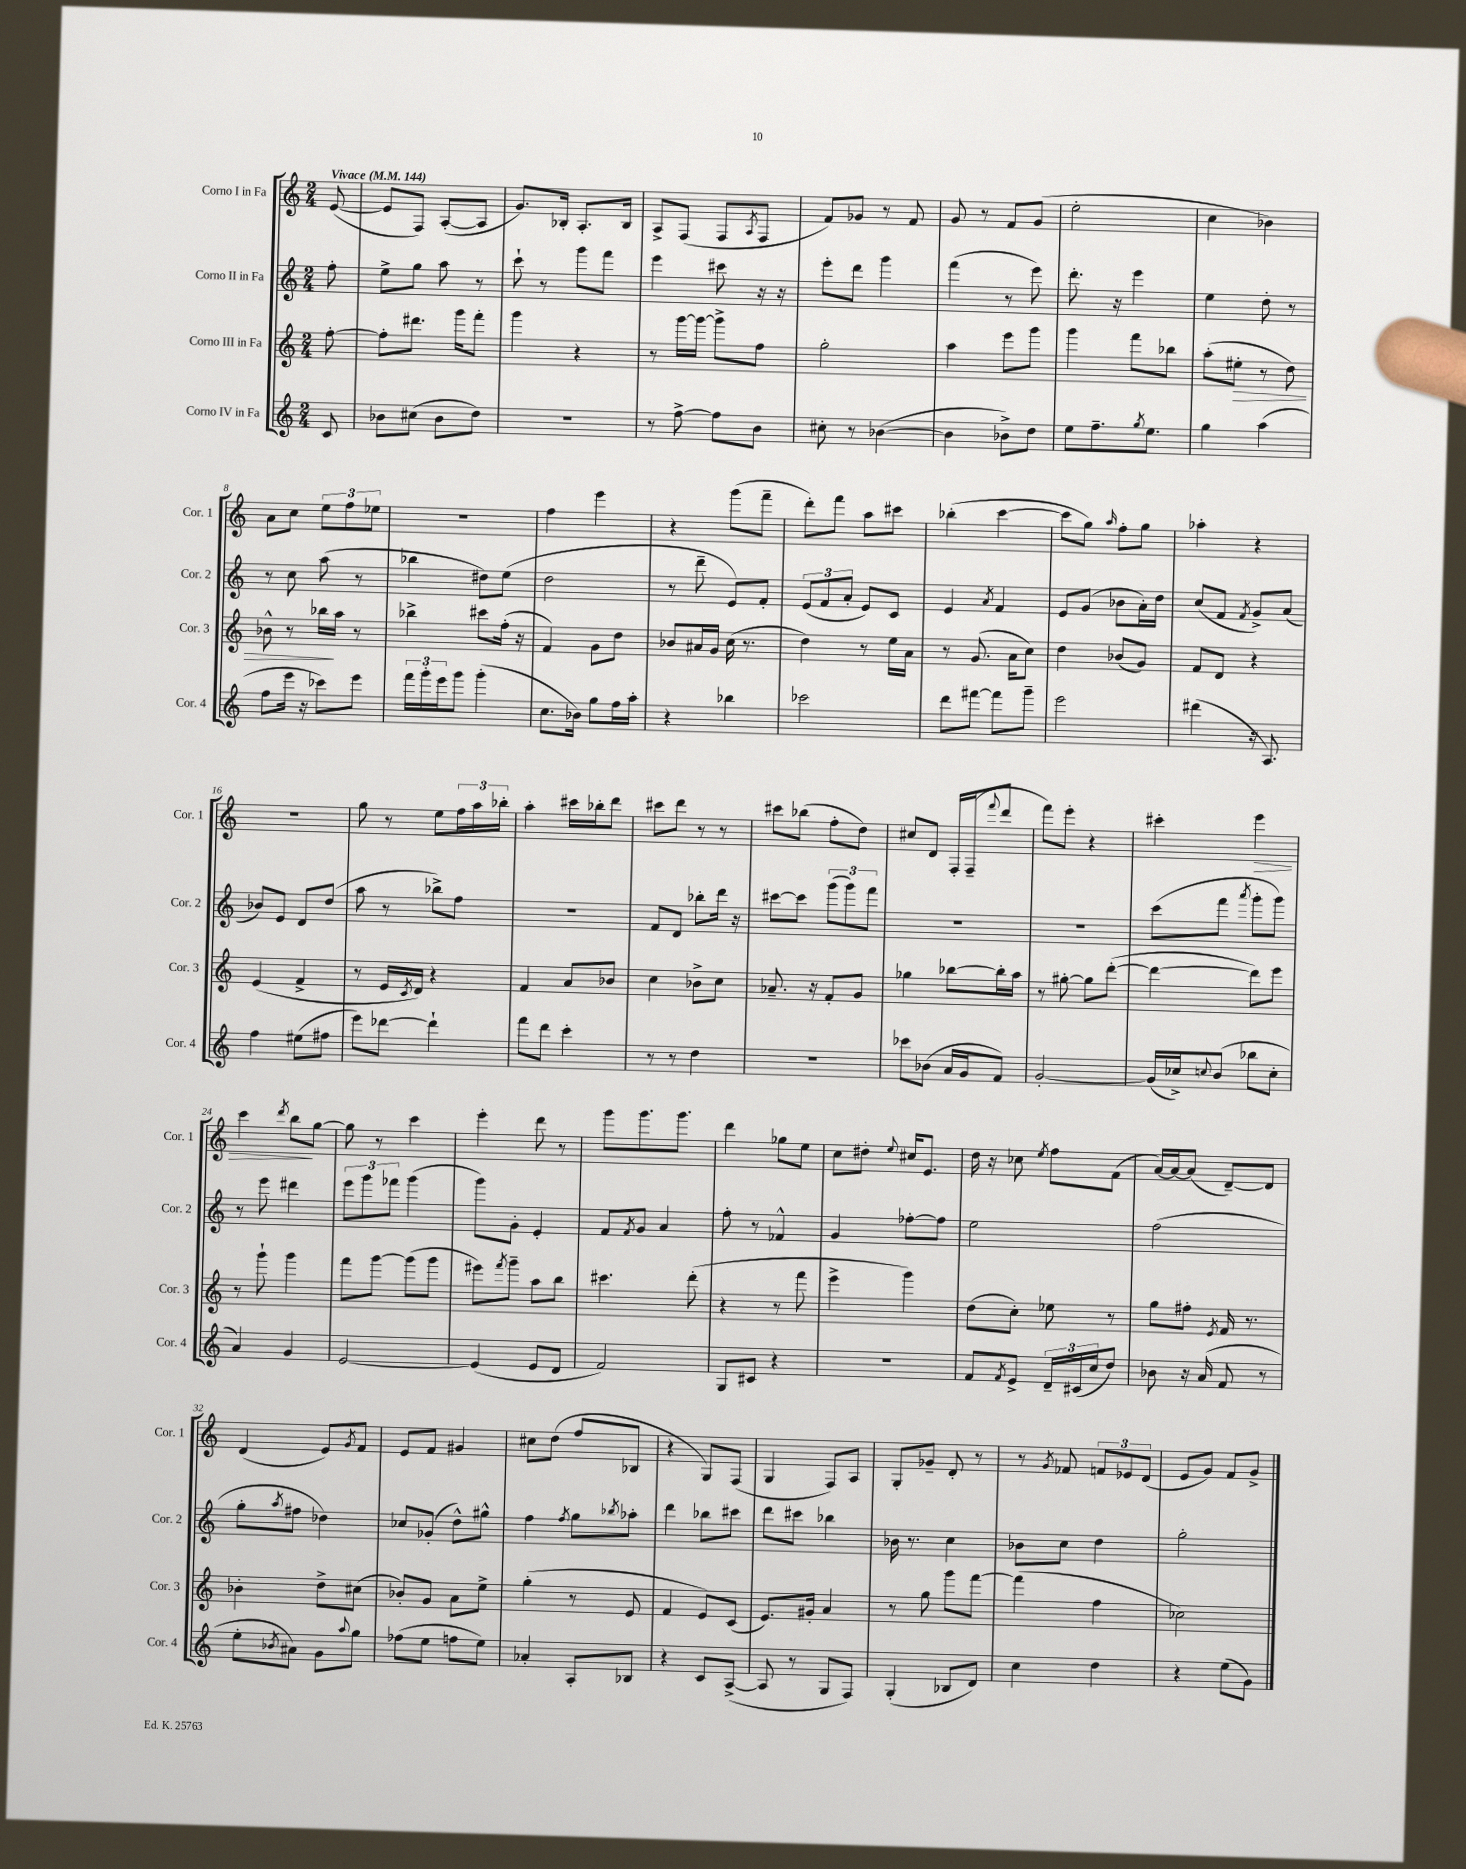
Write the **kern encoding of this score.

**kern	**kern	**kern	**kern
*staff4	*staff3	*staff2	*staff1
*clefG2	*clefG2	*clefG2	*clefG2
*k[]	*k[]	*k[]	*k[]
*M2/4	*M2/4	*M2/4	*M2/4
*MM144	*MM144	*MM144	*MM144
8c	[8ff'	8ff'	([8e
=	=	=	=
8b-	8ff']	8ee^	8e]
(8cc#	8.ddd#	8gg	8F)
8b-	.	8aa	([8A'
.	16ggg	.	.
8dd)	8fff'	8r	8A]
=	=	=	=
2r	4ggg	8ccc`	8.g)
.	.	8r	.
.	.	.	16B-'
.	4r	8ggg	8.A'
.	.	8fff	.
.	.	.	16B-
=	=	=	=
8r	8r	4eee	8A^
[8ff^	[16ggg	.	(8F
.	16ggg_	.	.
8ff]	8ggg^]	8ccc#	8F
.	.	.	8qA
8b	8ff	16r	8F
.	.	16r	.
=	=	=	=
8cc#'	2gg'	8eee'	8f)
8r	.	8ddd	8g-
([4b-	.	4ggg	8r
.	.	.	8f
=	=	=	=
4b-]	4aa	(4fff	8g
.	.	.	8r
8b-^)	8eee	8r	8f
8dd	8ggg	8eee)	(8g
=	=	=	=
8ee	4ggg	8.ddd'	2ee'
8.ff~	.	.	.
.	.	16r	.
.	8fff	4eee	.
8qgg	.	.	.
8.ee	.	.	.
.	8bb-	.	.
=	=	=	=
4gg	(8aa'	4ee	4cc
.	8ee#'	.	.
(4aa	8r	8dd'	4b-)
.	8dd)	8r	.
=	=	=	=
8ff	8b-^^	8r	8a
16eee	8r	8cc	8cc
16r	.	.	.
8ccc-)	16bb-	(8aa	12ee
.	16aa	.	.
.	.	.	12ff
8eee	8r	8r	.
.	.	.	12ee-
=	=	=	=
24fff	4bb-^	4bb-	2r
24ggg'	.	.	.
24eee	.	.	.
8ggg	.	.	.
(4ggg'	8ccc#	8dd#)	.
.	(16ff'	(8ee	.
.	16r	.	.
=	=	=	=
8.cc	4f)	2dd	4ff
16b-)	.	.	.
8gg	8g	.	4eee
16ff	8dd	.	.
16aa'	.	.	.
=	=	=	=
4r	8b-	8r	4r
.	16a#	8ddd~	.
.	16g	.	.
4bb-	(16cc	8e)	(8ggg
.	8.r	.	.
.	.	8f'	8fff~
=	=	=	=
2ccc-	4dd)	(12e	8ddd')
.	.	12f	.
.	.	.	8fff
.	.	12a'	.
.	8r	8e)	8aa
.	16ee	8c	8ccc#
.	16a	.	.
=	=	=	=
8ddd	8r	4e	(4bb-'
[8fff#	(8.g	.	.
.	.	8qa	.
8fff#]	.	4f	[4ccc
.	16a	.	.
8ggg~	8cc)	.	.
=	=	=	=
2eee	4dd	8e	8ccc]
.	.	(8g	8gg)
.	.	.	16qqaa
.	(8b-	8b-	8ff'
.	8g)	16a')	8gg
.	.	16dd	.
=	=	=	=
(4ddd#	8f	(8cc	4aa-'
.	8d	8f	.
.	.	8qf	.
16r	4r	8g^)	4r
8.A)	.	.	.
.	.	(8a	.
=	=	=	=
4ff	(4e	8b-)	2r
.	.	8e	.
(8ee#	4f^	8d	.
8ff#	.	(8dd	.
=	=	=	=
8eee)	8r	8aa	8gg
[8ddd-	16e	8r	8r
.	8qc	.	.
.	16d)	.	.
4ddd-`]	4r	8bb-^)	8ee
.	.	8ff	24ff
.	.	.	24aa
.	.	.	24bb-'
=	=	=	=
8fff	4f	2r	4aa'
8ddd	.	.	.
4ccc'	8a	.	16ccc#
.	.	.	16bb-'
.	8b-	.	8ddd
=	=	=	=
8r	4cc	8f	8ccc#
8r	.	8d	8ddd
4dd	8b-^	8bb-'	8r
.	8cc	16ddd	8r
.	.	16r	.
=	=	=	=
2r	8.a-~	[8ccc#	8ccc#
.	.	8ccc#]	(8bb-
.	16r	.	.
.	8f'	(12ggg	8ff'
.	.	12ggg)	.
.	8g	.	8dd)
.	.	12fff	.
=	=	=	=
8ccc-	4gg-	2r	8cc#
(8b-	.	.	8d
16a	[8bb-	.	16F'
16g	.	.	(16F~
.	.	.	8qqfff
8f)	16bb-']	.	8ddd
.	16aa	.	.
=	=	=	=
[2g'	8r	2r	8fff)
.	[8gg#'	.	8eee'
.	8gg#]	.	4r
.	([8ddd'	.	.
=	=	=	=
(16g]	4ddd_	(8ccc	4ccc#'
16cc-^)	.	.	.
8qqcc	.	.	.
(8b	.	8fff	.
.	.	8qaaa	.
8bb-	8ddd])	8ggg'	4eee
8cc'	8eee	8ggg)	.
=	=	=	=
4a)	8r	8r	4ccc
.	8ggg`	8eee	.
.	.	.	8qddd
4g	4ggg	4ddd#	8bb
.	.	.	[8gg
=	=	=	=
[2e	8fff	12eee	8gg]
.	.	12ggg	.
.	[8ggg	.	8r
.	.	12fff-	.
.	(8ggg]	(4ggg	4ccc
.	8ggg	.	.
=	=	=	=
(4e]	8eee#)	8ggg)	4eee'
.	8qfff	.	.
.	8ggg~	8g'	.
8e	8aa	4e'	8ddd
8d	8bb	.	8r
=	=	=	=
2f)	4.ccc#	8f	8ggg
.	.	8qf	.
.	.	8g	8.ggg
.	.	4a	.
.	.	.	8.ggg
.	(8ddd'	.	.
=	=	=	=
8G	4r	8ff'	4ddd
8c#	.	8r	.
4r	8r	4f-^^	8gg-
.	8fff	.	8ee
=	=	=	=
2r	4eee^	4g	8cc
.	.	.	8dd#'
.	.	.	8qqee
.	4ggg)	[8ff-'	16cc#
.	.	.	8.e
.	.	8ff-]	.
=	=	=	=
8f	(8dd	2ee	16dd
.	.	.	16r
8qf	.	.	.
8e^	8cc')	.	8cc-
.	.	.	8qee
24d~	8ee-	.	8ff
(24c#	.	.	.
24cc	.	.	.
8dd)	8r	.	(8f
=	=	=	=
8b-	8gg	(2ff	[16a)
.	.	.	16a_
16r	8ff#'	.	(8a]
(16a	.	.	.
.	8qe	.	.
8f	16f	.	[8d~)
.	8.r	.	.
8r	.	.	8d]
=	=	=	=
8ee'	4b-'	8gg'	(4d
8qb-	.	8qaa	.
8a#)	.	8ff#	.
8g	8dd^	4dd-)	8e)
8qqaa	.	.	8qg
8gg	(8cc#	.	8f
=	=	=	=
(8ff-	8b-')	8cc-	8e
8ee	8g	(8g-'	8f
8ff	8a	8dd^^)	4g#
8ee)	8ee^	8gg#^^	.
=	=	=	=
4a-'	(4gg'	4ff	8cc#
.	.	.	(8dd
.	.	8qff	.
8A'	8r	8gg	8ff
.	.	8qbb-	.
8B-	8e	8aa-'	8B-
=	=	=	=
4r	4f	4ddd	4r
8c	8e)	8bb-	8G)
([8A^	(8c	8ccc#	(8F
=	=	=	=
8A]	8.e)	8ddd	4G
8r	.	8ccc#	.
.	16g#'	.	.
8G	4a	4bb-	8F)
8F)	.	.	8A
=	=	=	=
(4G'	8r	16b-	8G'
.	.	8.r	.
.	8gg	.	8g-~
8B-	8ggg	4cc	8d'
8d)	[8fff	.	8r
=	=	=	=
4cc	(4fff]	8b-	8r
.	.	.	8qg
.	.	8cc	8f-
4dd	4ff	4dd	12f
.	.	.	12e-
.	.	.	(12d
=	=	=	=
4r	2cc-)	2gg'	8e
.	.	.	8g)
(8ee	.	.	8f
8g)	.	.	8g^
==	==	==	==
*-	*-	*-	*-
